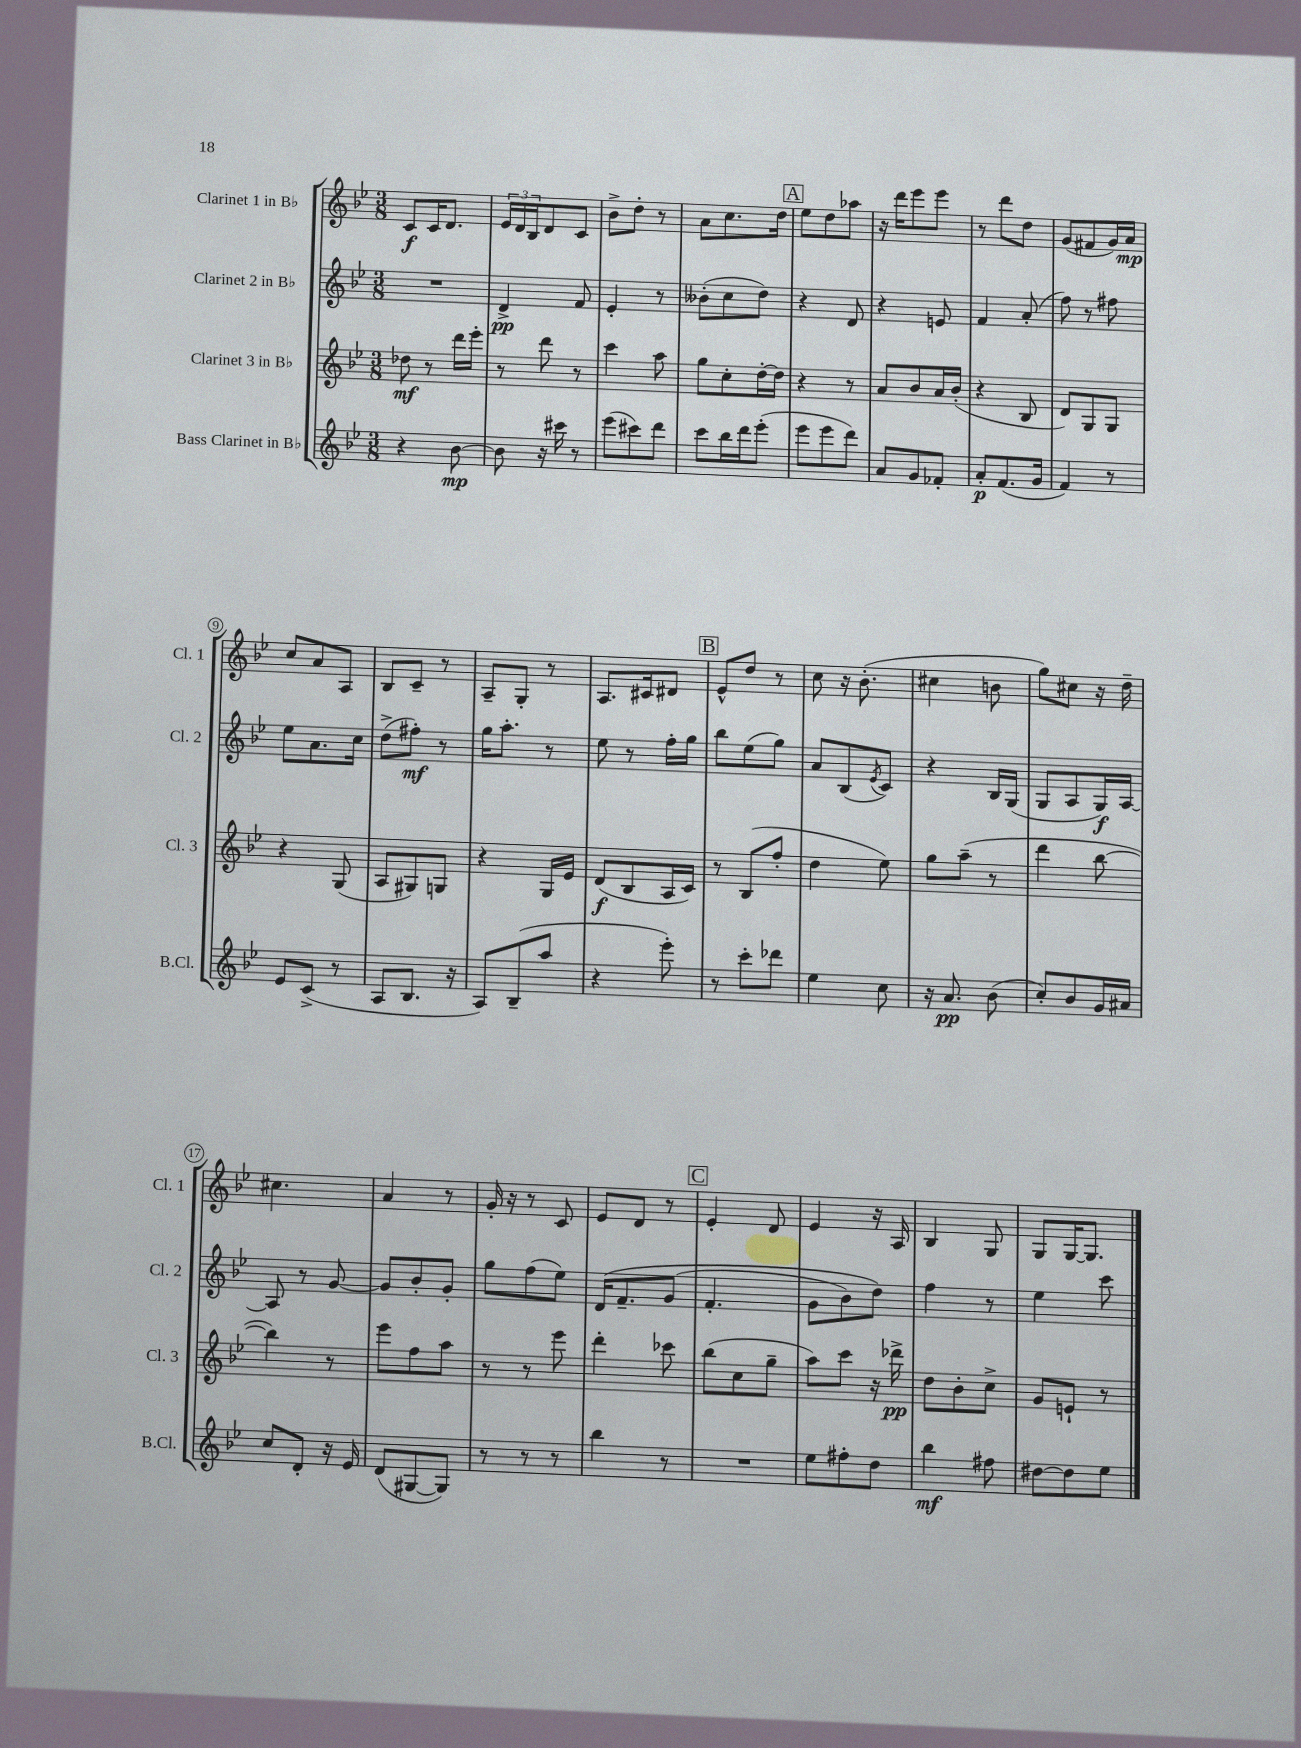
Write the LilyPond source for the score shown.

<<
\new StaffGroup <<
\new Staff = "s0" \with { instrumentName = "Clarinet 1 in Bb" shortInstrumentName = "Cl. 1" } {
    \clef treble \key bes \major \numericTimeSignature \time 3/8
    c'8\f c'16 d'8. |
    \tuplet 3/2 { ees'16 d'16 bes16 } d'8 c'8 |
    bes'8-> d''8-. r8 |
    a'8 c''8. d''16 |
    \mark \markup { \box "A" } ees''8 d''8 aes''8 |
    r16 d'''16 ees'''8 ees'''8 |
    r8 d'''8 d''8 |
    g'8( fis'8 g'16) a'16\mp |
    c''8 a'8 a8 |
    bes8 c'8-- r8 |
    a8-- g8-. r8 |
    a8. cis'16 dis'8 |
    \mark \markup { \box "B" } ees'8-^ d''8 r8 |
    c''8 r16 bes'8.-.( |
    cis''4 b'8 |
    g''8) cis''8 r16 d''16-- |
    cis''4. |
    a'4 r8 |
    g'16-. r16 r8 c'8 |
    ees'8 d'8 r8 |
    \mark \markup { \box "C" } ees'4-. d'8 |
    ees'4 r16 a16 |
    bes4 g8 |
    g8 g16~ g8. \bar "|." |
}
\new Staff = "s1" \with { instrumentName = "Clarinet 2 in Bb" shortInstrumentName = "Cl. 2" } {
    \clef treble \key bes \major \numericTimeSignature \time 3/8
    R4. |
    d'4->\pp f'8 |
    ees'4-. r8 |
    beses'8-.( c''8 d''8) |
    \mark \markup { \box "A" } r4 d'8 |
    r4 e'8 |
    f'4 a'8-.( |
    f''8) r8 fis''8 |
    ees''8 a'8. c''16 |
    d''8->( fis''8-.\mf) r8 |
    g''16 a''8.-. r8 |
    ees''8 r8 f''16-. g''16 |
    \mark \markup { \box "B" } bes''8 ees''8( g''8) |
    a'8 bes8( \acciaccatura { ees'8 } c'8) |
    r4 bes16 g16( |
    g8 a8 g16\f) a16~ |
    a8 r8 g'8~ |
    g'8 bes'8-. g'8-. |
    g''8 f''8( ees''8) |
    d'16\( f'8.-- g'8( |
    \mark \markup { \box "C" } f'4.-. |
    g'8 bes'8) d''8\) |
    f''4 r8 |
    ees''4 c'''8 \bar "|." |
}
\new Staff = "s2" \with { instrumentName = "Clarinet 3 in Bb" shortInstrumentName = "Cl. 3" } {
    \clef treble \key bes \major \numericTimeSignature \time 3/8
    des''8\mf r8 d'''16 ees'''16-. |
    r8 d'''8 r8 |
    c'''4 a''8 |
    g''8 c''8-. d''16~-. d''16 |
    \mark \markup { \box "A" } r4 r8 |
    a'8 bes'8 a'16 bes'16-.( |
    r4 bes8 |
    d'8) g8 g8 |
    r4 g8( |
    a8 gis8) g8 |
    r4 g16 ees'16 |
    d'8\f( bes8 a16 c'16) |
    \mark \markup { \box "B" } r8 bes8( f''8-. |
    d''4 ees''8) |
    g''8 a''8--( r8 |
    d'''4 bes''8~ |
    bes''4) r8 |
    ees'''8 f''8 a''8 |
    r8 r8 ees'''8 |
    d'''4-. ces'''8 |
    \mark \markup { \box "C" } bes''8( c''8 g''8-- |
    a''8) c'''8 r16 des'''16->\pp |
    d''8 bes'8-. c''8-> |
    g'8 e'8-! r8 \bar "|." |
}
\new Staff = "s3" \with { instrumentName = "Bass Clarinet in Bb" shortInstrumentName = "B.Cl." } {
    \clef treble \key bes \major \numericTimeSignature \time 3/8
    r4 bes'8~\mp |
    bes'8 r16 cis'''16 r8 |
    ees'''8( cis'''8) d'''8 |
    c'''8 bes''16 d'''16 ees'''8-.( |
    \mark \markup { \box "A" } ees'''8 ees'''8 d'''8) |
    a'8 g'8 fes'8-. |
    a'8-.\p f'8.( g'16 |
    f'4) r8 |
    ees'8 c'8->( r8 |
    a8 bes8. r16 |
    a8) bes8--( a''8 |
    r4 ees'''8-.) |
    \mark \markup { \box "B" } r8 c'''8-. des'''8 |
    ees''4 c''8 |
    r16 a'8.\pp bes'8( |
    c''8-.) bes'8 g'16 ais'16 |
    c''8 d'8-. r16 ees'16 |
    d'8( gis8~ gis8) |
    r8 r8 r8 |
    bes''4 r8 |
    \mark \markup { \box "C" } R4. |
    ees''8 fis''8-. d''8 |
    bes''4\mf fis''8 |
    dis''8~ dis''8 ees''8 \bar "|." |
}
>>
>>
\layout { \context { \Score \override BarNumber.stencil = #(make-stencil-circler 0.1 0.3 ly:text-interface::print) } }
